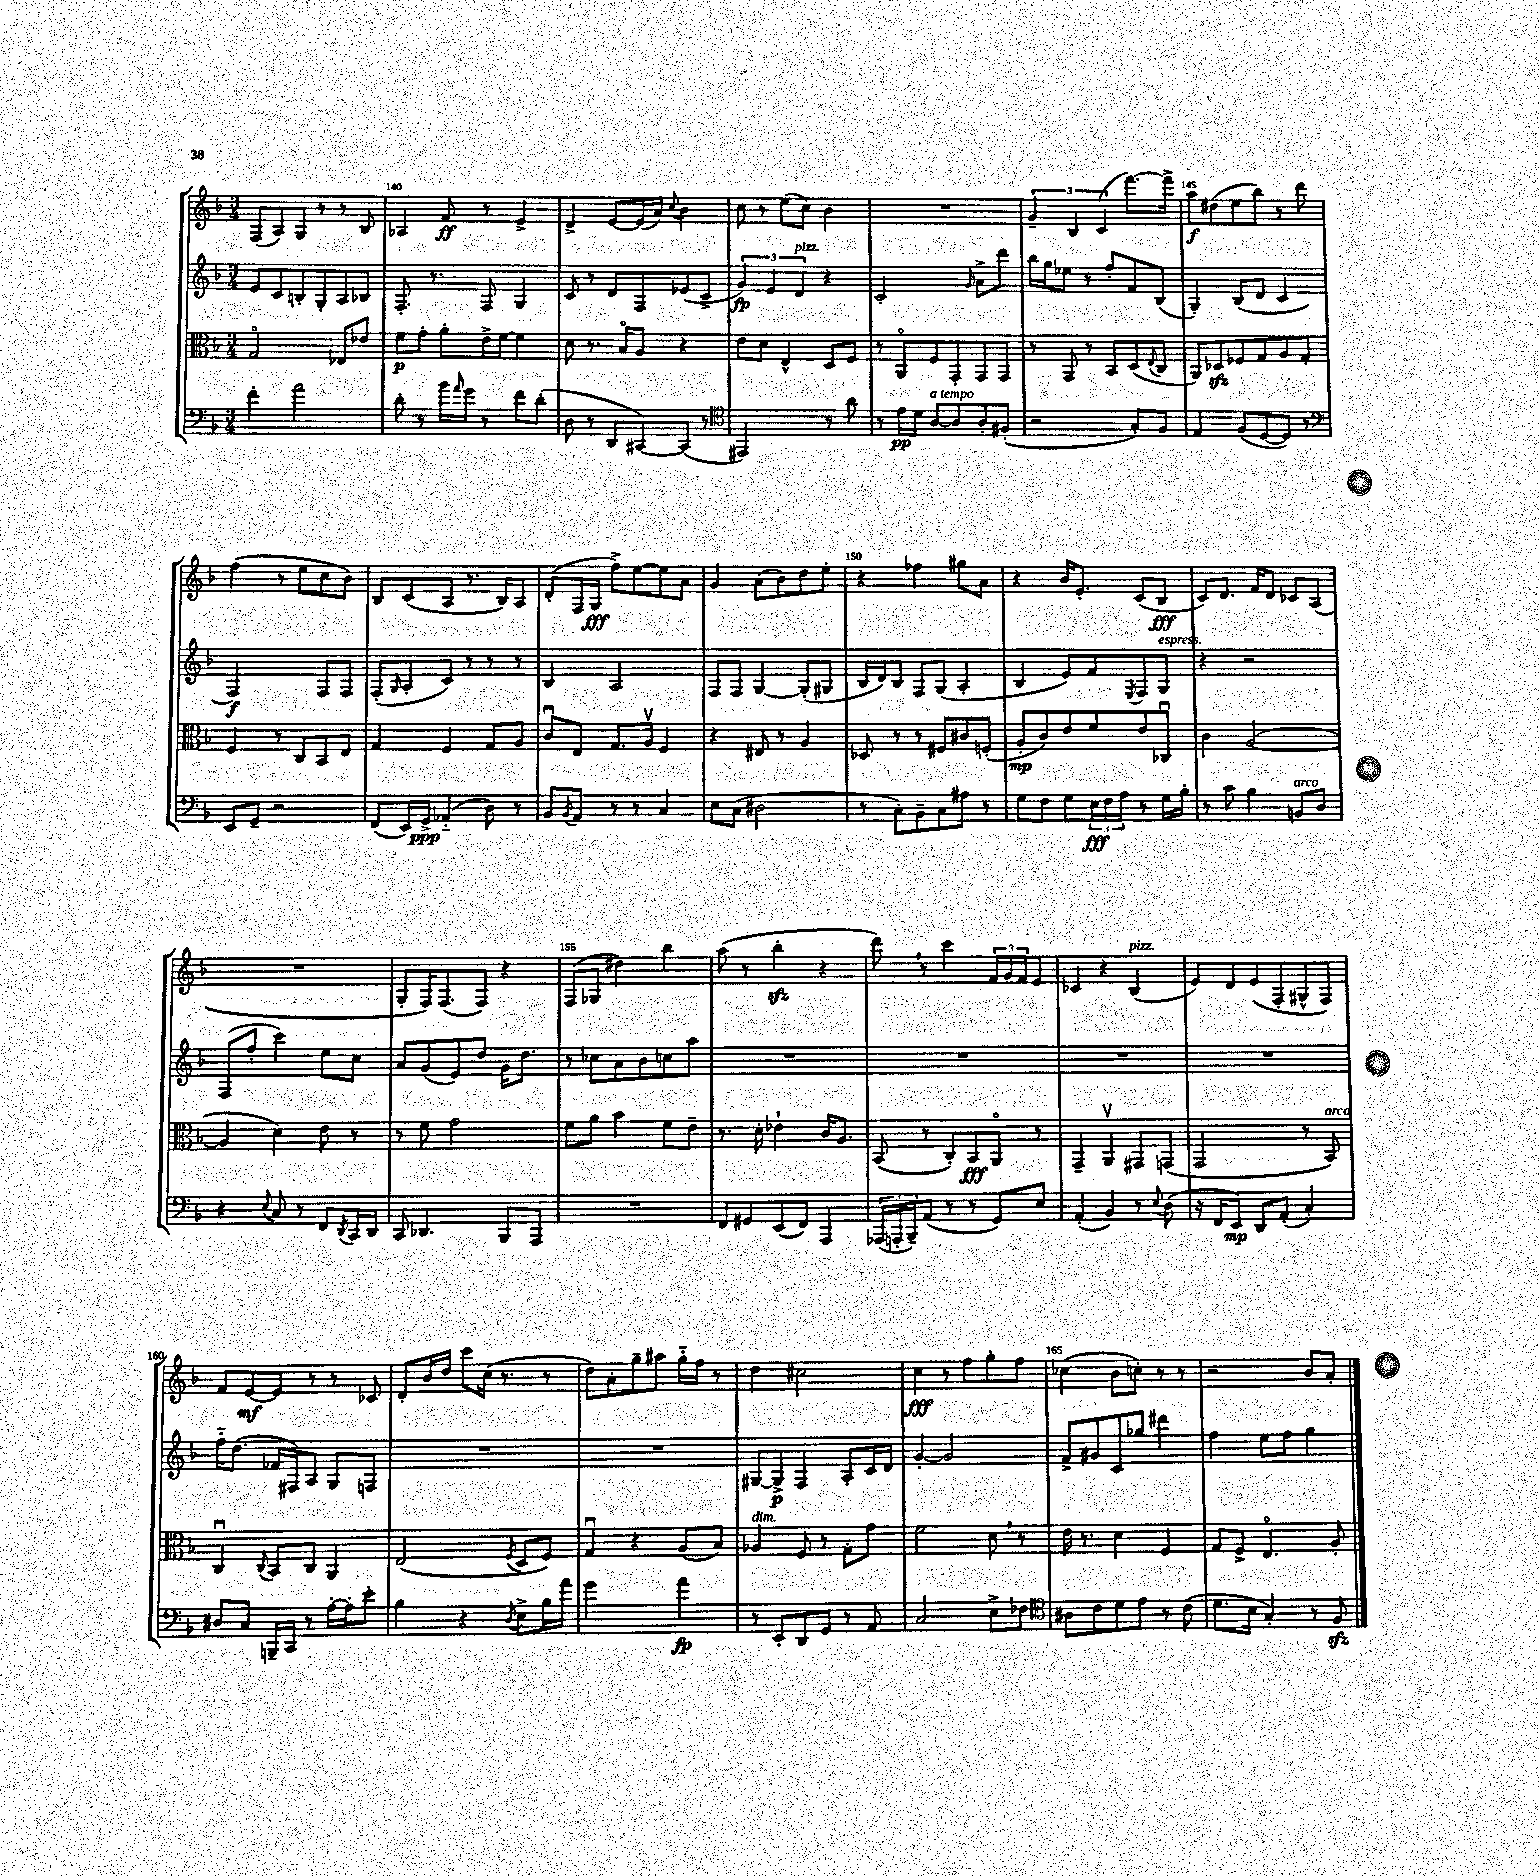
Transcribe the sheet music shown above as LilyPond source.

<<
\new StaffGroup <<
\new Staff = "s0" {
    \clef treble \key f \major \numericTimeSignature \time 3/4
    f8( a8) g8 r8 r8 bes8 |
    aes4 f'8\ff r8 e'4-> |
    d'4-> e'8~ e'16( a'16) \appoggiatura { c''8 } bes'4 |
    c''8 r8 e''8( c''8) bes'4 |
    R2. |
    \tuplet 3/2 { g'4-- bes4 c'4( } f'''8.~) f'''16-> |
    a''8\f dis''8( e''8 bes''8) r8 d'''8 |
    f''4( r8 e''8 c''8 bes'8) |
    bes8 c'8( a8 r8. bes16) a8 |
    d'8-.( f16 g16\fff f''8->) e''8~ e''8 a'8 |
    g'4 a'8( bes'8) d''8 e''8-. |
    r4 fes''4 gis''8 a'8 |
    r4 bes'16 e'8.-. c'8( bes8\fff |
    c'8) d'8. f'16 d'8 ces'8 a8( |
    R2. |
    g8-. f16) f8.( f8) r4 |
    f8( ges8 dis''4) bes''4 |
    a''8( r8 bes''4-.\sfz r4 |
    d'''8) \breathe r8 c'''4 \tuplet 3/2 { f'16 g'16 f'16 } e'8 |
    ces'4 r4 bes4^\markup { \italic "pizz." }( |
    e'8) d'8 e'8( f8-. gis8-^ f8) |
    f'8 e'8~\mf e'8 r8 r8 ces'8 |
    d'8-. bes'16 d''16 c'''8 c''16( r8. r8 |
    d''8) a'8-. g''8-- ais''8 g''16-_ f''16 r8 |
    d''4 cis''2 |
    c''4\fff r8 f''8 g''8-. f''8 |
    ces''4( bes'8 c''8-.) r8 r8 |
    r2 bes'8 a'8-. \bar "|." |
}
\new Staff = "s1" {
    \clef treble \key f \major \numericTimeSignature \time 3/4
    e'8 c'8 b8-. g8-. a8 bes8 |
    f8.-. r8. f8 g4 |
    c'8 r8 d'8 f8 ees'8( c'8-> |
    \tuplet 3/2 { g'4\fp) e'4 d'4^\markup { \italic "pizz." } } r4 |
    c'2-. \grace { g'16 } a'8-> d'''8 |
    bes''16 g''16 ees''8 r8 f''8-. f'8 bes8( |
    g4-.) bes8( d'8 c'4 |
    f2\f) f8 f8 |
    f8-.( \grace { g16 } a8-. c'8) r8 r8 r8 |
    bes4 a2 |
    f8 f8 g4~ g8-.( gis8 |
    bes16 d'16) bes8 f8 g8( a4-. |
    bes4 e'8) f'8 \acciaccatura { e8 } f8 g8^\markup { \italic "espress." } |
    r4 r2 |
    f8( f''8-. c'''4) e''8 c''8 |
    a'8 g'8( e'8) d''8 g'16 d''8. |
    r8 ces''8 a'8 bes'8 c''8 a''8 |
    R2. |
    R2. |
    R2. |
    R2. |
    f''16-_ d''8.( fes'16 fis16) a8 g8 f8 |
    R2. |
    R2. |
    gis8~ gis8->\p f4 a8-. c'16 d'16 |
    g'4~-. g'2 |
    f'8-> gis'8 c'8 ges''8 dis'''4 |
    f''4 e''8 f''8 g''4 \bar "|." |
}
\new Staff = "s2" {
    \clef alto \key f \major \numericTimeSignature \time 3/4
    g2\flageolet ees8 ees'8 |
    f'8\p g'8-. a'8-. e'16-> f'16~ f'4 |
    d'8 r8. bes16\flageolet a8 r4 |
    e'8 d'8 e4-^ d8 f8 |
    r8 a,8\flageolet f8 g,8-. g,8 g,8 |
    r8 g,8 r8 bes,8 d8( \appoggiatura { e8 } c8 |
    a,8) des8\sfz fes8 g8 a8 g8-. |
    f4 r8 c8 bes,8 e8 |
    g4 f4 g8 a8 |
    c'8\downbow e8 g8. a16\upbow f4 |
    r4 eis8 r8 a4 |
    des8 r8 r8 fis8 cis'8 f8-.( |
    a8-.\mp c'8) e'8 f'8 e'8 ces8\downbow |
    c'4 a2~( |
    a4 d'4) e'8 r8 |
    r8 f'8 g'2 |
    f'8 a'8 bes'4 f'8 e'8-- |
    r8. d'16-. ees'4-! c'16 a8. |
    bes,8( r8 c8-.) bes,8\fff a,8\flageolet r8 |
    g,4-- a,4\upbow gis,8 g,8( |
    g,2 r8 bes,8^\markup { \italic "arco" }) |
    c4\downbow \appoggiatura { c8 } bes,8 c8 a,4 |
    e2( \acciaccatura { f8 } d8 f8) |
    g4\downbow r4 a8( bes8) |
    aes4^\markup { \italic "dim." } f8 r8 g8-. g'8 |
    f'2 d'8 \breathe r8 |
    e'16 r8. d'4 f4 |
    g8 f8-> e4.\flageolet a8-. \bar "|." |
}
\new Staff = "s3" {
    \clef bass \key f \major \numericTimeSignature \time 3/4
    f'4-. a'2 |
    d'8-. r8 bes'16 \grace { a'16 } g'16 r8 f'8 d'8-.( |
    d8 r8 d,8 cis,8~) cis,8( r8 |
    \clef tenor eis,2) r8 a'8 |
    r8 e'16\pp d'16 a8~^\markup { \italic "a tempo" } a8 a8-. fis8-.( |
    r2 g8-.) f8 |
    e4 f8( d8~ d8) r8 |
    \clef bass e,8 g,8-- r2 |
    f,8( e,16) g,16->\ppp aes,4-_( d8) r8 |
    bes,8 \acciaccatura { bes,8 } a,8 r8 r8 c4 |
    e8 c8( dis2 |
    r8 c8-.) bes,8-- c8 ais8 r8 |
    g8 f8 g8 \tuplet 3/2 { e16\fff f16 a16 } r8 g16 bes16-. |
    r8 c'8 bes4 b,8^\markup { \italic "arco" } d8 |
    r4 \appoggiatura { e8 } c8 r8 f,8 \acciaccatura { d,8 } c,16 d,16 |
    c,8 des,4. bes,,8 a,,8 |
    R2. |
    f,8 gis,8 e,8( f,8) a,,4 |
    \tuplet 3/2 { aes,,16( a,,16-. bes,,16--) } a,8( r8 r8 g,8) e8 |
    a,4-.( bes,4) r8 \appoggiatura { e8 } d8( |
    r16 f,16 e,8\mp) d,8 a,8-.( c4-.) |
    dis8 c8 b,,16-- c,16 r8 a16~-. a16-. e'8-. |
    bes4 r4 \acciaccatura { d8 } e8-> bes16 a'16 |
    g'2 a'4\fp |
    r8 e,8-. d,8 g,8 r8 a,8 |
    c2 e8-> fes8 |
    \clef tenor ais8 c'8 d'8 e'8 r8 c'8( |
    d'8. bes16 g4-.) r8 f8\sfz \bar "|." |
}
>>
>>
\layout { \context { \Score currentBarNumber = #139 \override BarNumber.break-visibility = ##(#f #t #t) barNumberVisibility = #(every-nth-bar-number-visible 5) } }
